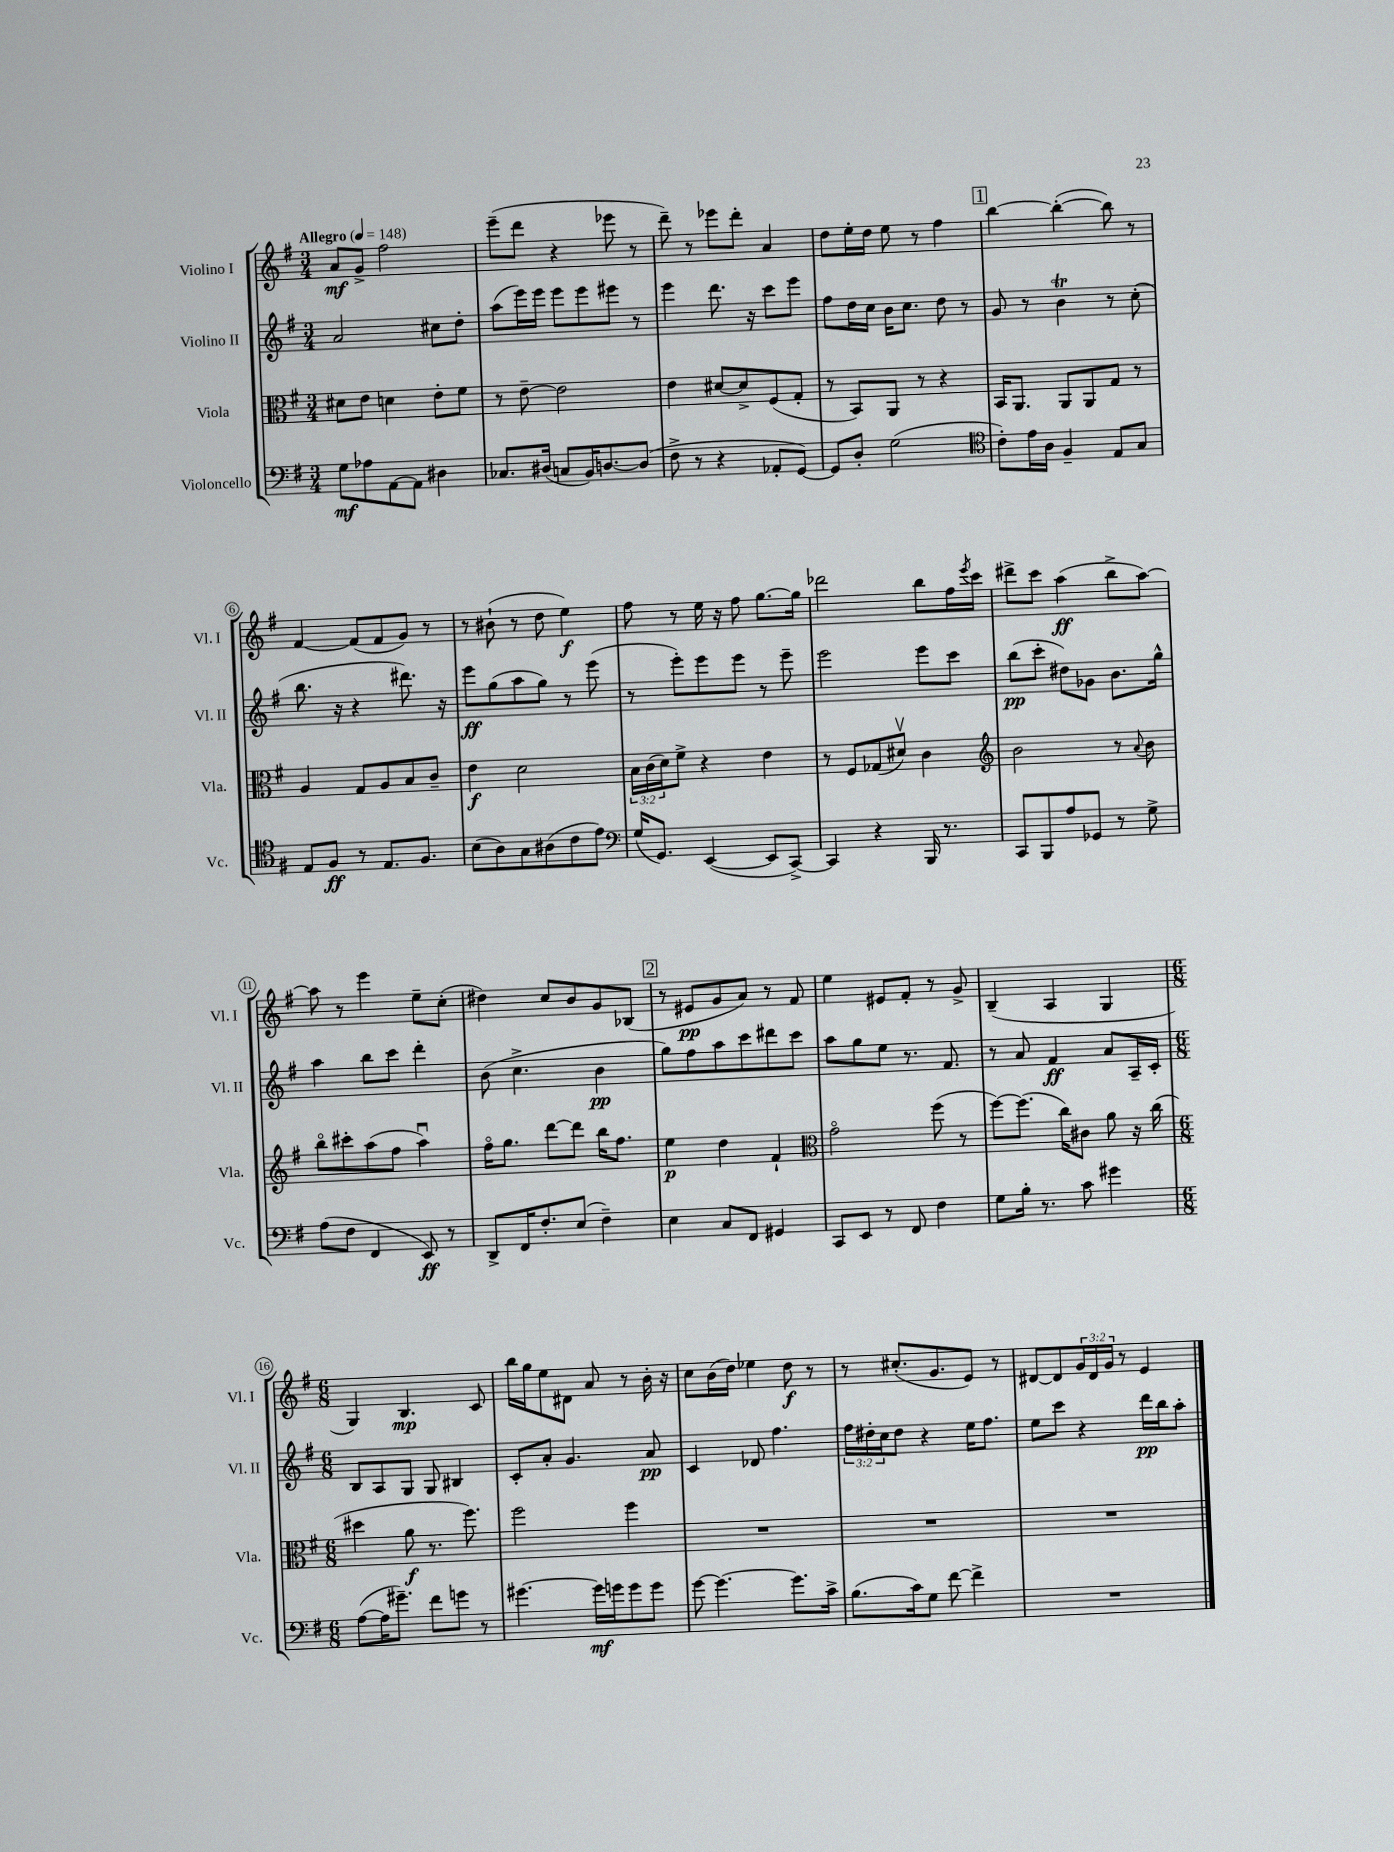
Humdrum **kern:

**kern	**dynam	**kern	**dynam	**kern	**dynam	**kern	**dynam
*part4	*part4	*part3	*part3	*part2	*part2	*part1	*part1
*staff4	*staff4	*staff3	*staff3	*staff2	*staff2	*staff1	*staff1
*I"Violoncello	*	*I"Viola	*	*I"Violino II	*	*I"Violino I	*
*I'Vc.	*	*I'Vla.	*	*I'Vl. II	*	*I'Vl. I	*
*clefF4	*	*clefC3	*	*clefG2	*	*clefG2	*
*k[f#]	*	*k[f#]	*	*k[f#]	*	*k[f#]	*
*M3/4	*	*M3/4	*	*M3/4	*	*M3/4	*
*MM148	*	*MM148	*	*MM148	*	*MM148	*
=1	=1	=1	=1	=1	=1	=1	=1
!	!	!	!	!	!	!LO:TX:a:B:t=Allegro	!
8G\L	mf	8d#X\L	.	2a/	.	8a/L	mf
8A-X\	.	8e\J	.	.	.	8g^/J	.
[8AA\	.	4dn\	.	.	.	2ff#\	.
8AA\J]	.	.	.	.	.	.	.
4D#X\	.	8e'\L	.	8cc#X\L	.	.	.
.	.	8f#\J	.	8dd'\J	.	.	.
=2	=2	=2	=2	=2	=2	=2	=2
8.C-X/L	.	8r	.	(8aa\L	.	(8eee~\L	.
.	.	[8e~\	.	16eee\L)	.	8ddd\J	.
(16D#X/Jk	.	.	.	16eee\JJ	.	.	.
8Cn/L	.	2e\]	.	8eee\L	.	4r	.
16BB/K)	.	.	.	8eee\	.	.	.
[8.Dn/	.	.	.	.	.	.	.
.	.	.	.	8eee#X\J	.	8eee-X\	.
(8D/J]	.	.	.	8r	.	8r	.
=3	=3	=3	=3	=3	=3	=3	=3
8F#^\	.	4e\	.	4eee\	.	8ddd~\)	.
8r	.	.	.	.	.	8r	.
4r	.	[8d#X/L	.	8.ddd\	.	8eee-X\L	.
.	.	8d#^/]	.	.	.	8ddd'\J	.
.	.	.	.	16r	.	.	.
8AA-X'/L	.	(8F#/	.	8ccc\L	.	4a/	.
[8GG/J)	.	8G'/J	.	8eee\J	.	.	.
=4	=4	=4	=4	=4	=4	=4	=4
8GG/L]	.	8r	.	8ff#\L	.	8dd\L	.
8D'/J	.	8BB/L)	.	16dd\L	.	16ee'\L	.
.	.	.	.	16cc\JJ	.	16dd\JJ	.
(2G\	.	8AA/J	.	16b\KL	.	8ee\	.
.	.	.	.	8.cc\J	.	.	.
.	.	8r	.	.	.	8r	.
.	.	4r	.	8dd\	.	4ff#\	.
.	.	.	.	8r	.	.	.
!!LO:REH:place=s1:t=1
=5	=5	=5	=5	=5	=5	=5	=5
*clefC4	*	*	*	*	*	*	*
8c'\L)	.	16BB/KL	.	8g/	.	[4bb\	.
.	.	8.AA/J	.	.	.	.	.
16e\L	.	.	.	8r	.	.	.
16A\JJ	.	.	.	.	.	.	.
4F#~/	.	8AA/L	.	4bt\	.	(4bb'\_	.
.	.	8AA/	.	.	.	.	.
8E/L	.	8G/J	.	8r	.	8bb\])	.
8G/J	.	8r	.	(8cc'\	.	8r	.
!!LO:LB:g=z
=6	=6	=6	=6	=6	=6	=6	=6
8E/L	.	4A/	.	8.bb\	.	[4f#/	.
8F#/J	ff	.	.	.	.	.	.
.	.	.	.	16r	.	.	.
8r	.	8G/L	.	4r	.	(8f#/L]	.
8.E/L	.	8A/	.	.	.	8f#/	.
.	.	8B/	.	8.ddd#X\)	.	8g/J)	.
8.F#/J	.	.	.	.	.	.	.
.	.	8c~/J	.	.	.	8r	.
.	.	.	.	16r	.	.	.
=7	=7	=7	=7	=7	=7	=7	=7
(8B\L	.	4e\	f	8eee\L	ff	8r	.
8A\)	.	.	.	(8gg\	.	(8b#X`\	.
8G\	.	2d\	.	8aa\	.	8r	.
(8A#X\	.	.	.	8gg\J)	.	8dd\	.
8c\	.	.	.	8r	.	4ee\)	f
8e\J)	.	.	.	(8eee\	.	.	.
=8	=8	=8	=8	=8	=8	=8	=8
*clefF4	*	*	*	*	*	*	*
(16G/KL	.	24B\LL	.	8r	.	8ff#\	.
.	.	(24c\	.	.	.	.	.
8.GG/J)	.	.	.	.	.	.	.
.	.	24d\J)	.	.	.	.	.
.	.	8f#^\J	.	8eee'\L)	.	8r	.
([4EE/	.	4r	.	8eee\	.	16ee\	.
.	.	.	.	.	.	16r	.
.	.	.	.	8eee\J	.	8ff#\	.
8EE/L]	.	4e\	.	8r	.	[8.gg\L	.
[8CC^/J)	.	.	.	8eee~\	.	.	.
.	.	.	.	.	.	16gg\Jk]	.
=9	=9	=9	=9	=9	=9	=9	=9
4CC/]	.	8r	.	2eee\	.	2ddd-X\	.
.	.	8F#/L	.	.	.	.	.
4r	.	(8G-X/	.	.	.	.	.
.	.	8d#Xv/J)	.	.	.	.	.
16BBB/	.	4c\	.	8eee\L	.	8bb\L	.
8.r	.	.	.	.	.	.	.
.	.	.	.	8ccc\J	.	16ff#\L	.
.	.	.	.	.	.	8qeee/	.
.	.	.	.	.	.	16ccc\JJ	.
=10	=10	=10	=10	=10	=10	=10	=10
*	*	*clefG2	*	*	*	*	*
8CC/L	.	2b\	.	(8bb\L	pp	8ddd#X^\L	.
8BBB/	.	.	.	8ccc'\J	.	8ccc\J	.
8A/	.	.	.	8dd#X\L)	.	(4aa\	ff
8GG-X/J	.	.	.	8g-X\J	.	.	.
8r	.	8r	.	8.b\L	.	8bb^\L	.
.	.	8qqa/	.	.	.	.	.
8G^\	.	8b\	.	.	.	[8aa\J)	.
.	.	.	.	16gg^^\Jk	.	.	.
!!LO:LB:g=z
=11	=11	=11	=11	=11	=11	=11	=11
(8A\L	.	8bb\L	.	4aa\	.	8aa\]	.
8F#\J	.	8ccc#X'\	.	.	.	8r	.
4FF#/	.	(8aa\	.	8bb\L	.	4eee\	.
.	.	8ff#\J	.	8ccc\J	.	.	.
8EE/)	ff	4aau\)	.	4ddd'\	.	8ee~\L	.
8r	.	.	.	.	.	(8cc'\J	.
=12	=12	=12	=12	=12	=12	=12	=12
8DD^/L	.	16ff#\KL	.	(8b\	.	4dd#X\)	.
.	.	8.gg\J	.	.	.	.	.
16FF#/K	.	.	.	4.cc^\	.	.	.
8.F#'/	.	.	.	.	.	.	.
.	.	[8ddd\L	.	.	.	8cc/L	.
(8E/J	.	8ddd\J]	.	.	.	8b/	.
4F#~\)	.	16bb\KL	.	4b\	pp	8g/	.
.	.	8.ff#\J	.	.	.	.	.
.	.	.	.	.	.	(8B-X/J	.
!!LO:REH:place=s1:t=2
=13	=13	=13	=13	=13	=13	=13	=13
4E\	.	4ee\	p	8gg\L)	.	8r	.
.	.	.	.	8ff#\	.	8e#X/L	pp
8C/L	.	4dd\	.	8aa\	.	8g/	.
8FF#/J	.	.	.	8ccc\	.	8a/J)	.
4GG#X/	.	4f#`/	.	8ddd#X\	.	8r	.
.	.	.	.	8ccc\J	.	8f#/	.
=14	=14	=14	=14	=14	=14	=14	=14
*	*	*clefC3	*	*	*	*	*
8CC/L	.	2g\	.	8aa\L	.	4ee\	.
8EE/J	.	.	.	8gg\	.	.	.
8r	.	.	.	8ee\J	.	8e#X/L	.
8FF#/	.	.	.	8.r	.	8f#'/J	.
4F#\	.	(8ff#\	.	.	.	8r	.
.	.	.	.	8.f#/	.	.	.
.	.	8r	.	.	.	8g^/	.
=15	=15	=15	=15	=15	=15	=15	=15
8G\L	.	[8ff#\L)	.	8r	.	(4B~/	.
16B'\Jk	.	(8.ff#\J]	.	8a/	.	.	.
8.r	.	.	.	.	.	.	.
.	.	.	.	4f#/	ff	4A/	.
.	.	16cc\KL)	.	.	.	.	.
8c\	.	8c#X\J	.	.	.	.	.
4g#X\	.	8a\	.	8a/L	.	4G/	.
.	.	16r	.	16A~/L	.	.	.
.	.	(16cc\	.	16c'/JJ	.	.	.
!!LO:LB:g=z
=16	=16	=16	=16	=16	=16	=16	=16
*M6/8	*	*M6/8	*	*M6/8	*	*M6/8	*
([8A\L	.	4dd#X\	.	8B/L	.	4G/)	.
16A\K]	.	.	.	8A/	.	.	.
8.g#X~\J)	.	.	.	.	.	.	.
.	.	8a\	f	8G/J	.	4.B/	mp
8f#\L	.	8.r	.	8G/	.	.	.
8gn\J	.	.	.	4B#X/	.	.	.
.	.	8.ff#\)	.	.	.	.	.
8r	.	.	.	.	.	8c/	.
=17	=17	=17	=17	=17	=17	=17	=17
[4.g#X\	.	2ff#\	.	8c'/L	.	16bb\LL	.
.	.	.	.	.	.	16gg\J	.
.	.	.	.	8a'/J	.	8ee\	.
.	.	.	.	4.g/	.	8d#X\J	.
16g#\LL]	mf	.	.	.	.	8a/	.
16gn\J	.	.	.	.	.	.	.
8g\	.	4ff#\	.	.	.	8r	.
8g\J	.	.	.	8a/	pp	16b'\	.
.	.	.	.	.	.	16r	.
=18	=18	=18	=18	=18	=18	=18	=18
[8g\	.	2.r	.	4c/	.	8cc\L	.
4.g\_	.	.	.	.	.	(16b\L	.
.	.	.	.	.	.	16dd\JJ)	.
.	.	.	.	8d-X/	.	4ee-X\	.
.	.	.	.	4.ff#\	.	.	.
8.g\L]	.	.	.	.	.	8dd\	f
.	.	.	.	.	.	8r	.
16c^\Jk	.	.	.	.	.	.	.
=19	=19	=19	=19	=19	=19	=19	=19
(8.B\L	.	2.r	.	24ff#\LL	.	8r	.
.	.	.	.	24dd#X'\	.	.	.
.	.	.	.	24cc\J	.	.	.
.	.	.	.	8dd#\J	.	(8.cc#X'/L	.
16c\k)	.	.	.	.	.	.	.
8G\J	.	.	.	4r	.	.	.
.	.	.	.	.	.	8.g/	.
[8f#\	.	.	.	.	.	.	.
4f#^\]	.	.	.	16ee\KL	.	8e/J)	.
.	.	.	.	8.ff#\J	.	.	.
.	.	.	.	.	.	8r	.
=20	=20	=20	=20	=20	=20	=20	=20
2.r	.	2.r	.	8ee\L	.	[8d#X/L	.
.	.	.	.	8ccc\J	.	8d#/]	.
.	.	.	.	4r	.	24g/L	.
.	.	.	.	.	.	24d#/	.
.	.	.	.	.	.	24g/JJ	.
.	.	.	.	.	.	8r	.
.	.	.	.	16ddd\LL	pp	4e/	.
.	.	.	.	16bb\J	.	.	.
.	.	.	.	8aa'\J	.	.	.
==	==	==	==	==	==	==	==
*-	*-	*-	*-	*-	*-	*-	*-
